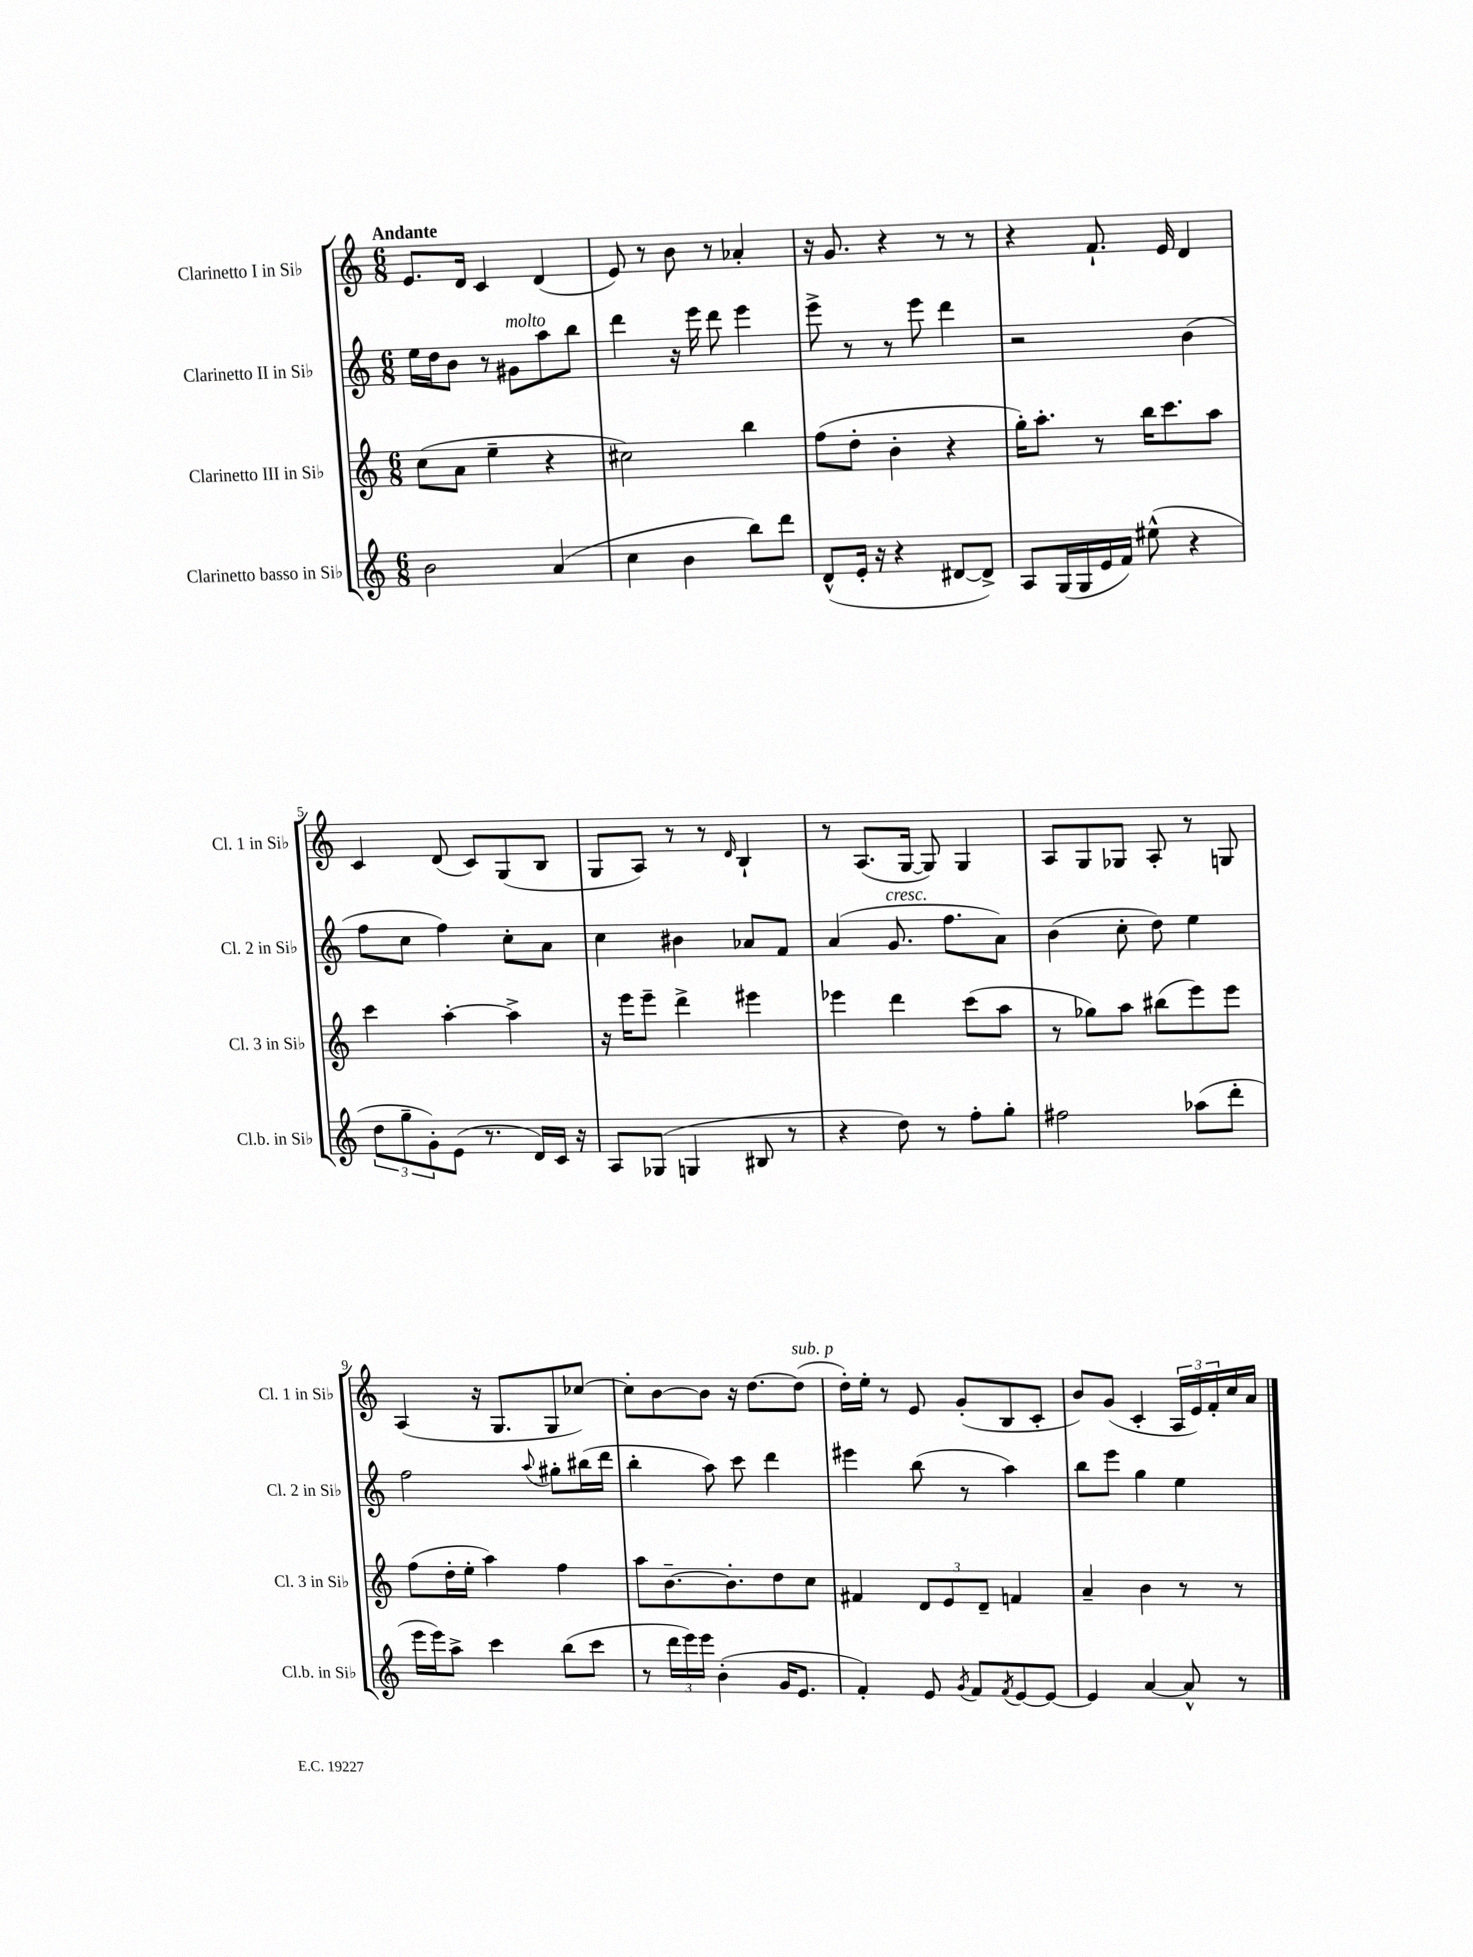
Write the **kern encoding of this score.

**kern	**kern	**kern	**kern
*staff4	*staff3	*staff2	*staff1
*clefG2	*clefG2	*clefG2	*clefG2
*k[]	*k[]	*k[]	*k[]
*M6/8	*M6/8	*M6/8	*M6/8
2b\	(8cc\L	16ee\LL	8.e/L
.	.	16dd\J	.
.	8a\J	8b\J	.
.	.	.	16d/Jk
.	4ee~\	8r	4c/
.	.	8g#\L	.
(4a/	4r	8aa\	(4d/
.	.	8bb\J	.
=	=	=	=
4cc\	2cc#\)	4ddd\	8e/)
.	.	.	8r
4b\	.	16r	8b\
.	.	16eee\	.
.	.	8ddd\	8r
8bb\L)	4bb\	4eee\	4a-'/
8ddd\J	.	.	.
=	=	=	=
(8d^^/L	(8ff\L	8eee^\	16r
.	.	.	8.g/
16e'/Jk	8dd'\J	8r	.
16r	.	.	.
4r	4b'\	8r	4r
.	.	8eee\	.
[8d#/L	4r	4ddd\	8r
8d#^/]J)	.	.	8r
=	=	=	=
8A/L	16gg'\LK)	2r	4r
.	8.aa'\J	.	.
(16G/L	.	.	.
16G/	.	.	.
16e/	8r	.	8.f`/
16f/JJ)	.	.	.
(8ee#^^\	16bb\LK	.	.
.	8.ccc\	.	16e/
4r	.	(4b\	4d/
.	8aa\J	.	.
=	=	=	=
12dd\L	4ccc\	8ff\L	4c/
12gg~\	.	.	.
.	.	8cc\J	.
12g'\)	.	.	.
(8e\J	[4aa'\	4ff\)	(8d/
8.r	.	.	8c/L)
.	4aa^\]	8cc'\L	(8G/
16d/LL)	.	.	.
16c/JJ	.	8a\J	8B/J
16r	.	.	.
=	=	=	=
8A/L	16r	4cc\	8G/L
.	16eee\LK	.	.
(8G-/J	8eee~\J	.	8A/J)
4G/	4ddd^\	4b#\	8r
.	.	.	8r
.	.	.	16qqd/
8B#/	4eee#\	8a-/L	4B`/
8r	.	8f/J	.
=	=	=	=
4r	4eee-\	(4a/	8r
.	.	.	(8.A/L
8dd\)	4ddd\	8.g/	.
.	.	.	[16G/Jk
8r	.	.	8G/])
.	.	8.ff\L	.
8ff'\L	(8ccc\L	.	4G/
8gg'\J	8aa\J	8a\J)	.
=	=	=	=
2ff#\	8r	(4b\	8A/L
.	8gg-\L)	.	8G/
.	8aa\J	8cc'\	8G-/J
.	(8bb#\L	8dd\)	8A'/
(8aa-\L	8eee\)	4ee\	8r
8ddd'\J	8eee\J	.	8G/
=	=	=	=
16eee\LL	(8ff\L	2ff\	(4A/
16eee\J)	.	.	.
8aa^\J	16dd'\L	.	.
.	16ee'\JJ	.	.
4ccc\	4aa\)	.	16r
.	.	.	8.G/L
.	.	8qqaa/	.
(8bb\L	4ff\	8gg#'\L	8G/
8ccc\J	.	(16bb#\L	[8cc-/J)
.	.	16ddd\JJ	.
=	=	=	=
8r	8aa\L	4bb'\	8cc-'\]L
24ddd\LL	[8.b~\	.	[8b\
24eee\)	.	.	.
24eee\JJ	.	.	.
(4b'\	.	8aa\)	8b\]J
.	8.b'\]	.	.
.	.	8ccc\	16r
.	.	.	[8.dd\L
16g/LK	8dd\	4ddd\	.
8.e/J	.	.	.
.	8cc\J	.	(8dd\]J
=	=	=	=
4f'/)	4f#/	4eee#\	16dd'\LL)
.	.	.	16ee'\JJ
.	.	.	8r
8e/	12d/L	(8bb\	8e/
.	12e/	.	.
8qg/	.	.	.
8f/L	.	8r	(8g'/L
.	12d~/J	.	.
8qf/	.	.	.
[8e/	4f/	4aa\)	8B/
8e/_J	.	.	8c'/J
=	=	=	=
4e/]	4a~/	8bb\L	8b/L)
.	.	8eee\J	(8g/J
[4a/	4b\	4gg\	4c'/
8a^^/]	8r	4ee\	24A/LL
.	.	.	24e/)
.	.	.	24f'/
8r	8r	.	16cc/
.	.	.	16a/JJ
==	==	==	==
*-	*-	*-	*-
